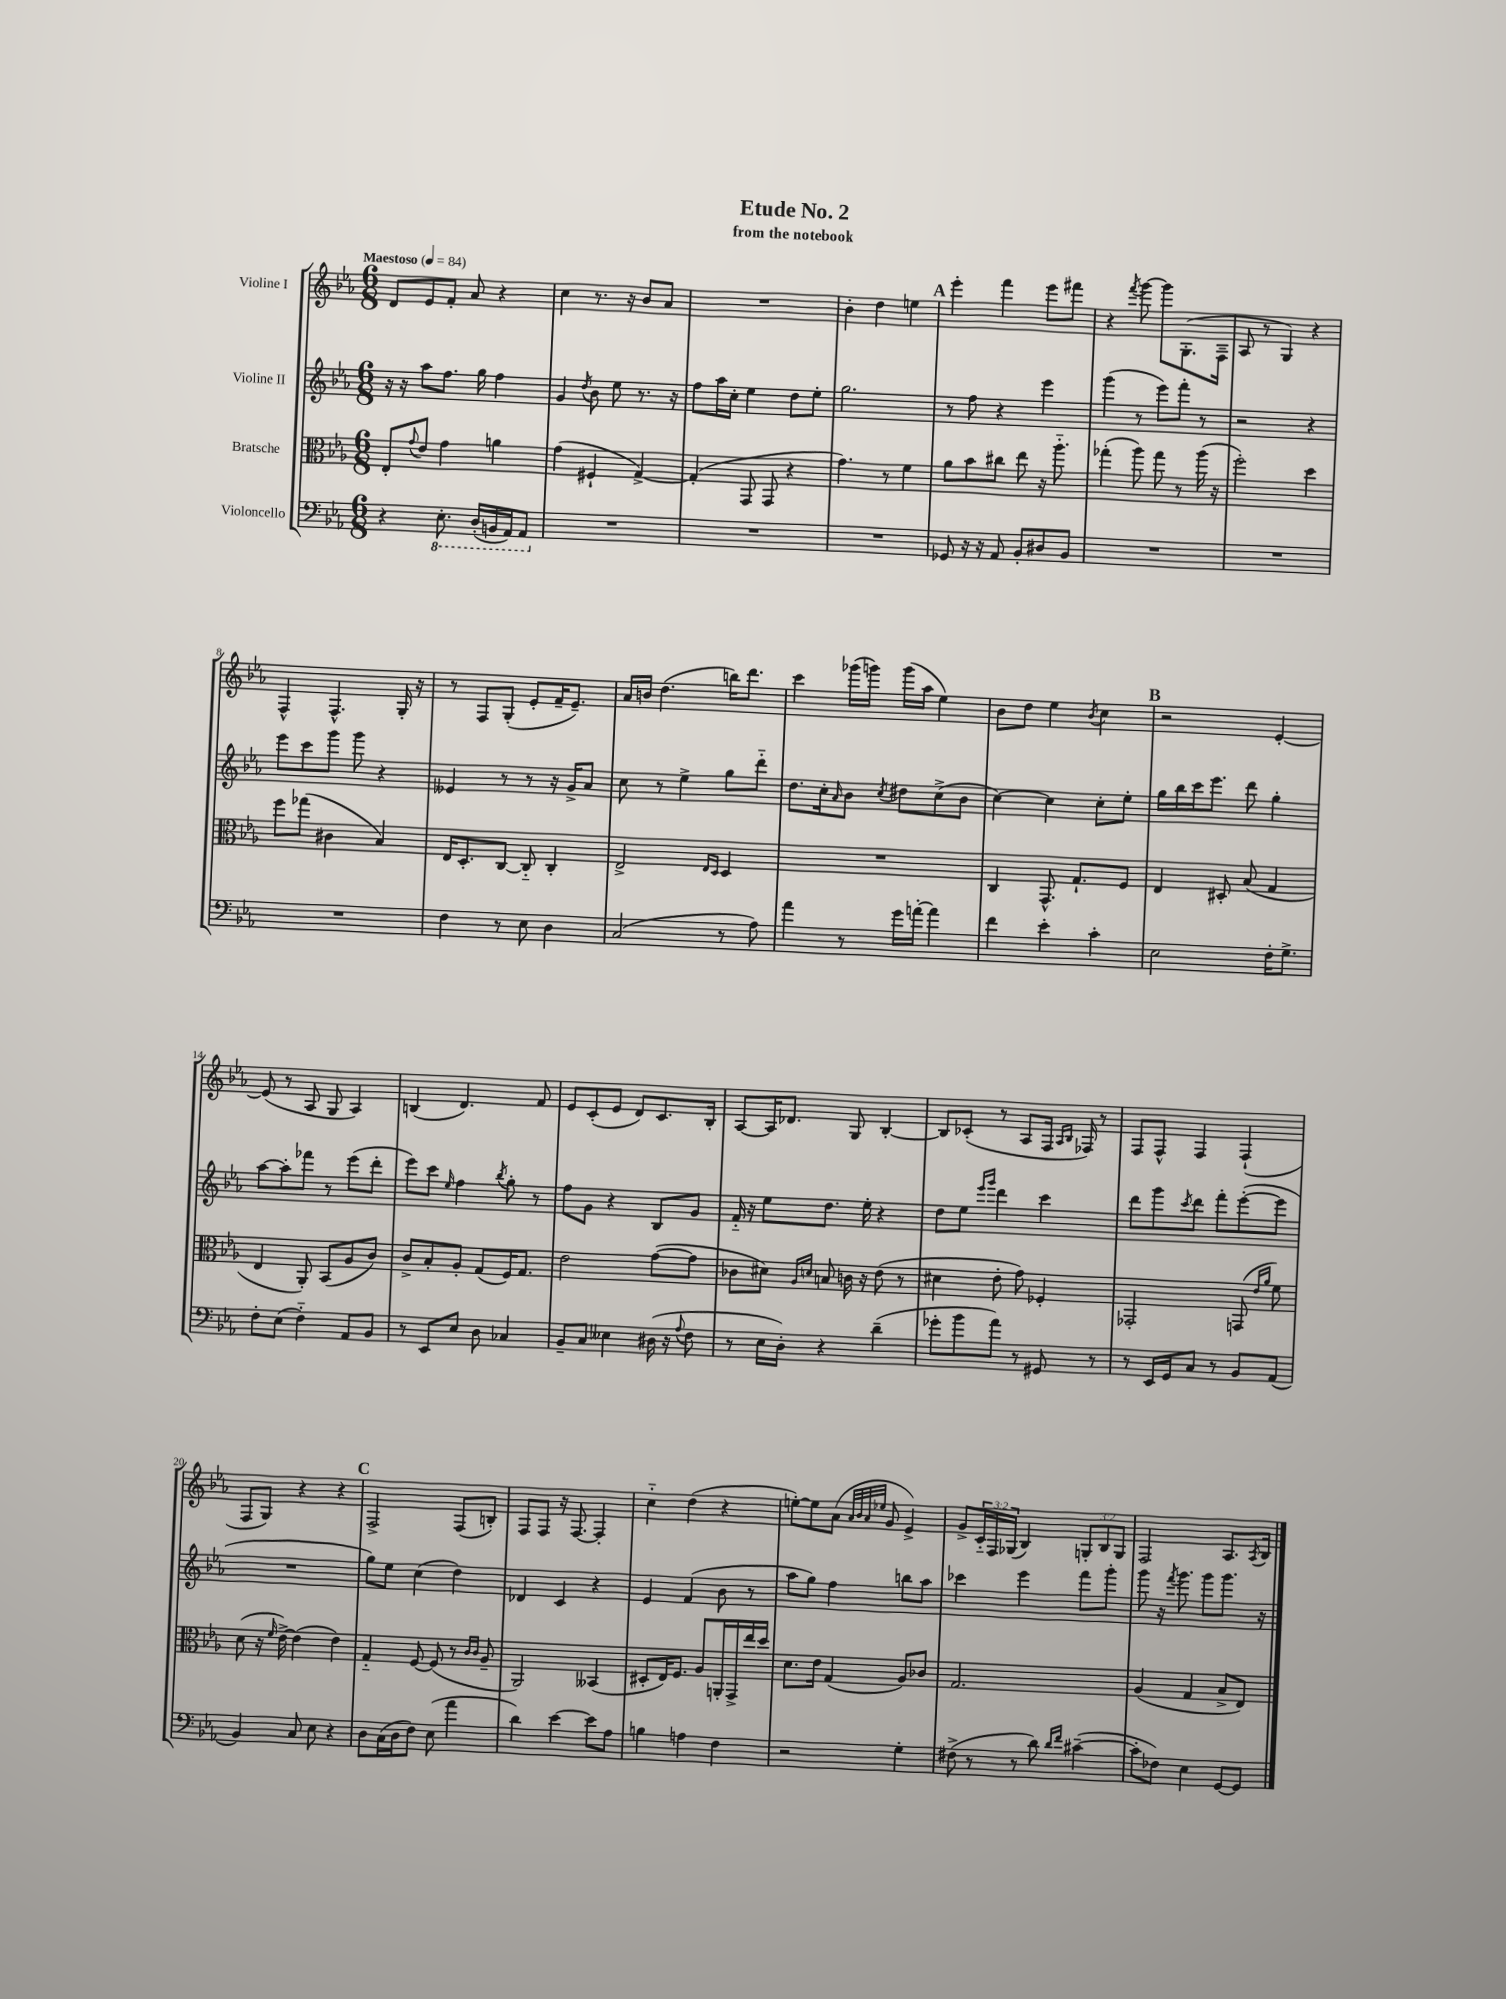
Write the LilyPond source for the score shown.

\header { title = "Etude No. 2" subtitle = "from the notebook" }
<<
\new StaffGroup <<
\new Staff = "s0" \with { instrumentName = "Violine I" } {
    \clef treble \key ees \major \numericTimeSignature \time 6/8 \override Staff.TupletNumber.text = #tuplet-number::calc-fraction-text \tempo "Maestoso" 4 = 84
    d'8 ees'8 f'8-. aes'8 r4 |
    c''4 r8. r16 bes'8 aes'8 |
    R2. |
    bes'4-. d''4 e''4 |
    \mark \markup { \bold "A" } ees'''4-. f'''4 ees'''8 fis'''8 |
    r4 \acciaccatura { f'''8 } g'''8~ g'''8 g8.-.( f16-- |
    aes8 r8 g4) r4 |
    f4-^ f4.-^ g16-. r16 |
    r8 f8 g8-.( ees'8-. f'16-- ees'8.--) |
    aes'16 b'16 d''4.( b''16) d'''8. |
    c'''4 ges'''16( g'''16) g'''16( aes''16 ees''4) |
    bes'8 d''8 ees''4 \acciaccatura { bes'8 } c''4 |
    \mark \markup { \bold "B" } r2 ees'4~-. |
    ees'8( r8 aes8 g8 aes4) |
    b4( d'4.) f'8 |
    ees'8 c'8-.( ees'8 d'8) c'8. bes16-. |
    aes8~ aes16 des'8. g8 bes4~-. |
    bes8 ces'8-.( r8 aes8 f16 \grace { aes16 bes16 } fes16) r8 |
    f8 f8-^ f4 f4-!( |
    f8 g8) r4 r4 |
    \mark \markup { \bold "C" } f2-> f8( b8-.) |
    f8 f8 r16 f8.~ f4-. |
    c''4-_ d''4( r4 |
    e''8~-.) e''8 aes'8( \grace { aes'32 bes'32 aes'32 ees''32 } g'8 ees'4->) |
    g'8-> \tuplet 3/2 { c'16-_ f16 ges16( } bes4) \tuplet 3/2 { g8-. bes8 g8 } |
    f2 aes8. \acciaccatura { aes8 } bes16 \bar "|." |
}
\new Staff = "s1" \with { instrumentName = "Violine II" } {
    \clef treble \key ees \major \numericTimeSignature \time 6/8
    r16 r16 aes''8 f''8. g''16 f''4 |
    g'4 \acciaccatura { d''8 } bes'8 ees''8 r8. r16 |
    f''8 aes''16 c''16-. ees''4 d''8 ees''8-. |
    g''2. |
    \mark \markup { \bold "A" } r8 f''8 r4 ees'''4 |
    g'''4( r8 ees'''8) f'''8-. r8 |
    r2 r4 |
    ees'''8 c'''8 g'''8 g'''8 r4 |
    eeses'4 r8 r8 r16 g'16-> aes'8 |
    c''8 r8 ees''4-> g''8 d'''8-_ |
    d''8. c''16-. \grace { aes'16 } bes'8 \acciaccatura { c''8 } dis''8 c''8->( bes'8 |
    c''4~) c''4 c''8-. ees''8-. |
    \mark \markup { \bold "B" } g''16 bes''16 c'''16 ees'''8. d'''8 g''4-. |
    aes''8~ aes''8-. fes'''8 r8 ees'''8( d'''8-. |
    ees'''8) c'''8 \grace { ees''16 } f''4 \acciaccatura { bes''8 } g''8-. r8 |
    f''8 g'8 r4 bes8 g'8 |
    f'16-_ r16 ees''8 d''8. ees''16-. r4 |
    d''8 ees''8 \grace { ees'''16 g'''16 } d'''4 c'''4 |
    d'''8 g'''8 \acciaccatura { c'''8 } d'''8 f'''8-. ees'''8~-.( ees'''8 |
    R2. |
    \mark \markup { \bold "C" } g''8) ees''8 c''4( d''4) |
    des'4 c'4 r4 |
    ees'4 f'4( bes'8 r8 |
    aes''8 g''8) f''4 b''8 aes''8 |
    ces'''4 ees'''4 f'''8 g'''8-. |
    g'''8 r16 \acciaccatura { f'''8 } g'''8. g'''8 g'''8. r16 \bar "|." |
}
\new Staff = "s2" \with { instrumentName = "Bratsche" } {
    \clef alto \key ees \major \numericTimeSignature \time 6/8
    ees8-. \appoggiatura { g'8 } ees'8 g'4 a'4 |
    g'4( fis4-! g4~->) |
    g4-.( g,8 g,8 r4 |
    g'4.) r8 f'4 |
    \mark \markup { \bold "A" } aes'8 bes'8 cis''8 ees''8 r16 aes''8.-_ |
    ges''4-.( aes''8) ges''8 r8 aes''16( r16 |
    f''2-.) d''4 |
    f''8 ges''8( cis'4 bes4) |
    ees16 d8.-. c8~ c8-_ c4-. |
    ees2-> \grace { ees16 d16 } d4 |
    R2. |
    c4 g,8.-^ g8.-! f8 |
    \mark \markup { \bold "B" } ees4 dis8-. bes8( g4 |
    ees4 aes,8-.) bes,8( aes8 c'8) |
    c'8-> bes8-. aes8-. g8( f16) g8. |
    ees'2 g'8~( g'8 |
    ces'8 dis'8) \grace { aes16 d'16 } b8 c'16 r16 ees'8( r8 |
    dis'4 ees'8-. g'8) fes4-. |
    ges,2-. g,8( \grace { ees'16 aes'16 } f'8) |
    d'8( r16 \grace { f'16 } ees'16~->) ees'4( ees'4) |
    \mark \markup { \bold "C" } g4-_ f8~ f8( r8 \grace { c'16 c'16 } aes8-- |
    aes,2) beses,4( |
    dis8-. ees16) f8. aes8 a,16-. g,16-> ees''16 d''16 |
    d'8. ees'16 g4( aes8) ces'8 |
    g2. |
    aes4( g4 bes8-> ees8) \bar "|." |
}
\new Staff = "s3" \with { instrumentName = "Violoncello" } {
    \clef bass \key ees \major \numericTimeSignature \time 6/8
    r4 \ottava #-1 ees,8.-. d,16-.( b,,16 aes,,16) aes,,8 \ottava #0 |
    R2. |
    R2. |
    R2. |
    \mark \markup { \bold "A" } ges,8 r16 r16 aes,8 bes,8-. dis8 bes,8 |
    R2. |
    R2. |
    R2. |
    f4 r8 ees8 d4 |
    c2( r8 aes8) |
    aes'4 r8 g'16 a'16~-. a'4 |
    f'4 ees'4-. c'4-. |
    \mark \markup { \bold "B" } ees2 f16-. g8.-> |
    f8-. ees8( f4-_) aes,8 bes,8 |
    r8 ees,8 ees8 d8 ces4 |
    bes,8-- c8 eeses4 dis16( r16 \appoggiatura { aes8 } f8 |
    r8 ees16 d16-.) r4 d'4--( |
    ges'8-. bes'8 aes'8) r8 gis,8 r8 |
    r8 ees,16 g,16 c8 r8 bes,8 aes,8( |
    bes,4) c8 ees8 r4 |
    \mark \markup { \bold "C" } d8 c16( d16 f8) ees8( aes'4 |
    d'4) ees'4~ ees'8 aes8 |
    b4 a4 f4 |
    r2 g4-. |
    fis8->( r8 r8 d'8) \grace { d'16 f'16 } cis'4~--( |
    cis'8-. fes8) ees4 g,8~ g,8 \bar "|." |
}
>>
>>
